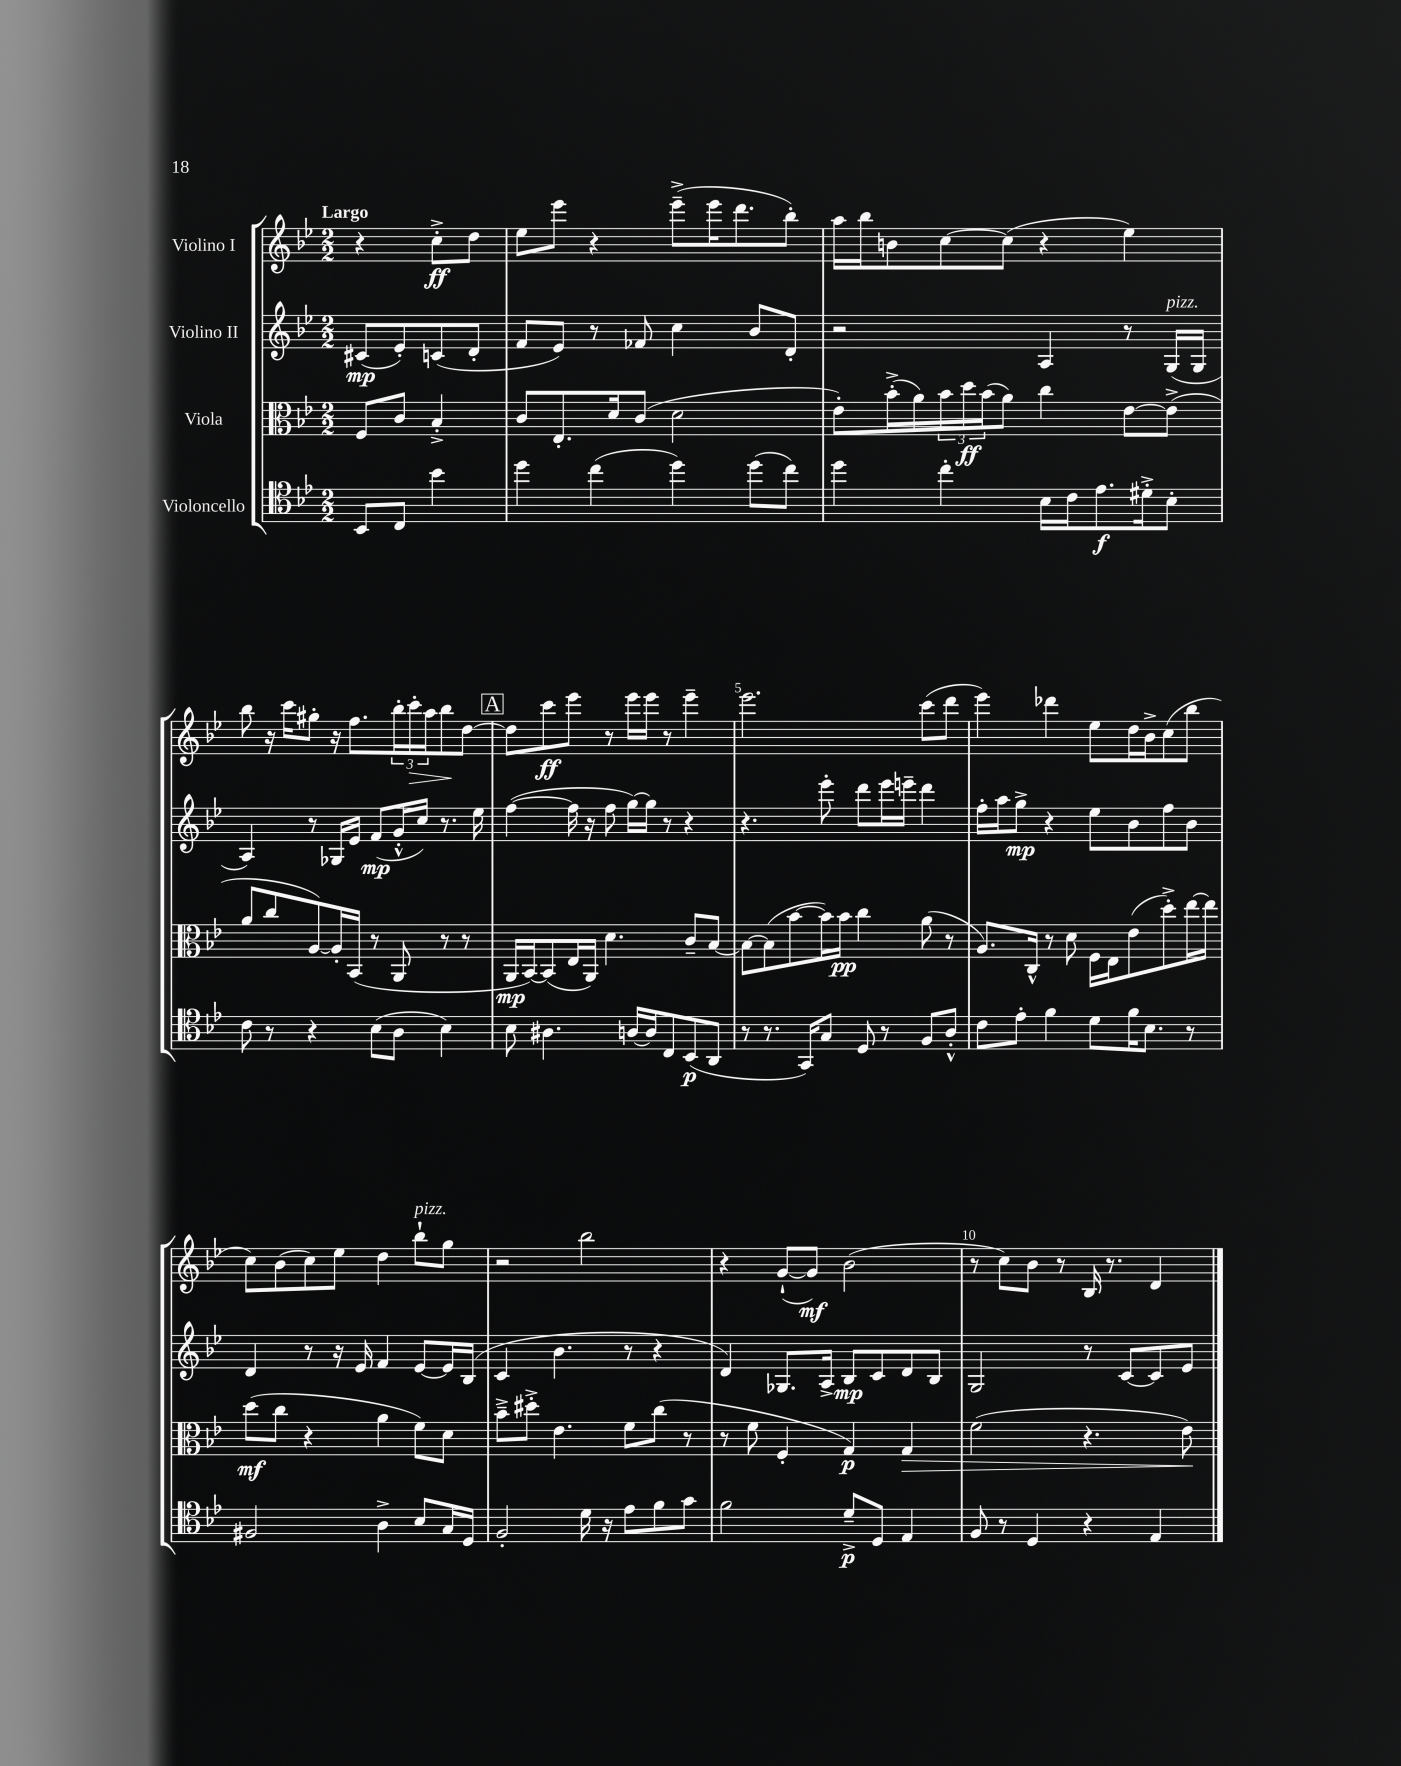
<<
\new StaffGroup <<
\new Staff = "s0" \with { instrumentName = "Violino I" } {
    \clef treble \key bes \major \numericTimeSignature \time 2/2 \partial 2 \tempo "Largo"
    r4 c''8-.->\ff d''8 |
    ees''8 ees'''8 r4 ees'''8--->( ees'''16 d'''8. bes''8-.) |
    a''16 bes''16 b'8 c''8~ c''8( r4 ees''4) |
    bes''8 r16 c'''16 gis''8-. r16 f''8. \tuplet 3/2 { bes''16-. c'''16-.\> a''16 } bes''8\! d''8~ |
    \mark \markup { \box "A" } d''8 c'''8\ff ees'''8 r8 ees'''16 ees'''16 r8 ees'''4-- |
    ees'''2. c'''8( d'''8 |
    ees'''4) des'''4 ees''8 d''16 bes'16-> c''8( bes''8 |
    c''8) bes'8( c''8) ees''8 d''4 bes''8-!^\markup { \italic "pizz." } g''8 |
    r2 bes''2 |
    r4 g'8~-!( g'8\mf) bes'2( |
    r8 c''8) bes'8 r8 bes16 r8. d'4 \bar "|." |
}
\new Staff = "s1" \with { instrumentName = "Violino II" } {
    \clef treble \key bes \major \numericTimeSignature \time 2/2 \partial 2
    cis'8\mp( ees'8-.) c'8( d'8-. |
    f'8 ees'8) r8 fes'8 c''4 bes'8 d'8-. |
    r2 a4 r8 g16^\markup { \italic "pizz." }( g16 |
    a4) r8 ges16 ees'16 f'8\mp( g'16-.-^ c''16) r8. ees''16 |
    \mark \markup { \box "A" } f''4~( f''16 r16 f''8 g''16~) g''16 r8 r4 |
    r4. ees'''8-. d'''8 ees'''16 e'''16-- d'''4 |
    f''16-. a''16 g''8->\mp r4 ees''8 bes'8 f''8 bes'8 |
    d'4 r8 r16 ees'16 f'4 ees'8~ ees'16 bes16( |
    c'4 bes'4. r8 r4 |
    d'4) ges8. a16-> bes8\mp c'8 d'8 bes8 |
    g2 r8 c'8~ c'8 ees'8 \bar "|." |
}
\new Staff = "s2" \with { instrumentName = "Viola" } {
    \clef alto \key bes \major \numericTimeSignature \time 2/2 \partial 2
    f8 c'8 bes4-.-> |
    c'8 ees8.-. d'16 c'8( d'2 |
    ees'8-.) bes'16-.->( a'16) \tuplet 3/2 { bes'16 d''16\ff bes'16( } a'8) c''4 ees'8~ ees'8->( |
    a'8 c''8 a8~) a16-. bes,16( r8 a,8 r8 r8 |
    \mark \markup { \box "A" } a,16\mp bes,16~) bes,8( ees16 a,16) d'4. c'8-- bes8~ |
    bes8~ bes8( bes'8~ bes'16) bes'16\pp c''4 a'8( r8 |
    a8.) c16-^ r8 d'8 f16 ees16 ees'8( d''8-.->) ees''16~ ees''16 |
    d''8\mf( c''8 r4 a'4 f'8) d'8 |
    bes'8---> dis''8-.-> ees'4. f'8 c''8( r8 |
    r8 f'8 f4-. g4\p) g4\> |
    f'2( r4. ees'8\!) \bar "|." |
}
\new Staff = "s3" \with { instrumentName = "Violoncello" } {
    \clef tenor \key bes \major \numericTimeSignature \time 2/2 \partial 2
    bes,8 c8 bes'4 |
    d''4 c''4( d''4) d''8( c''8) |
    d''4 c''4-. bes16 c'16 ees'8.\f dis'16-.-> bes8-. |
    c'8 r8 r4 bes8( a8 bes4) |
    \mark \markup { \box "A" } bes8 ais4. a16~ a16 c8 bes,8\p( a,8 |
    r8 r8. g,16) g8 d8 r8 f8 a8-.-^ |
    c'8 ees'8-. f'4 d'8 f'16 bes8. r8 |
    fis2 a4-> bes8 g16 d16 |
    f2-. d'16 r16 ees'8 f'8 g'8 |
    f'2 d'8--->\p d8 ees4 |
    f8 r8 d4 r4 ees4 \bar "|." |
}
>>
>>
\layout { \context { \Score \override BarNumber.break-visibility = ##(#f #t #t) barNumberVisibility = #(every-nth-bar-number-visible 5) } }
